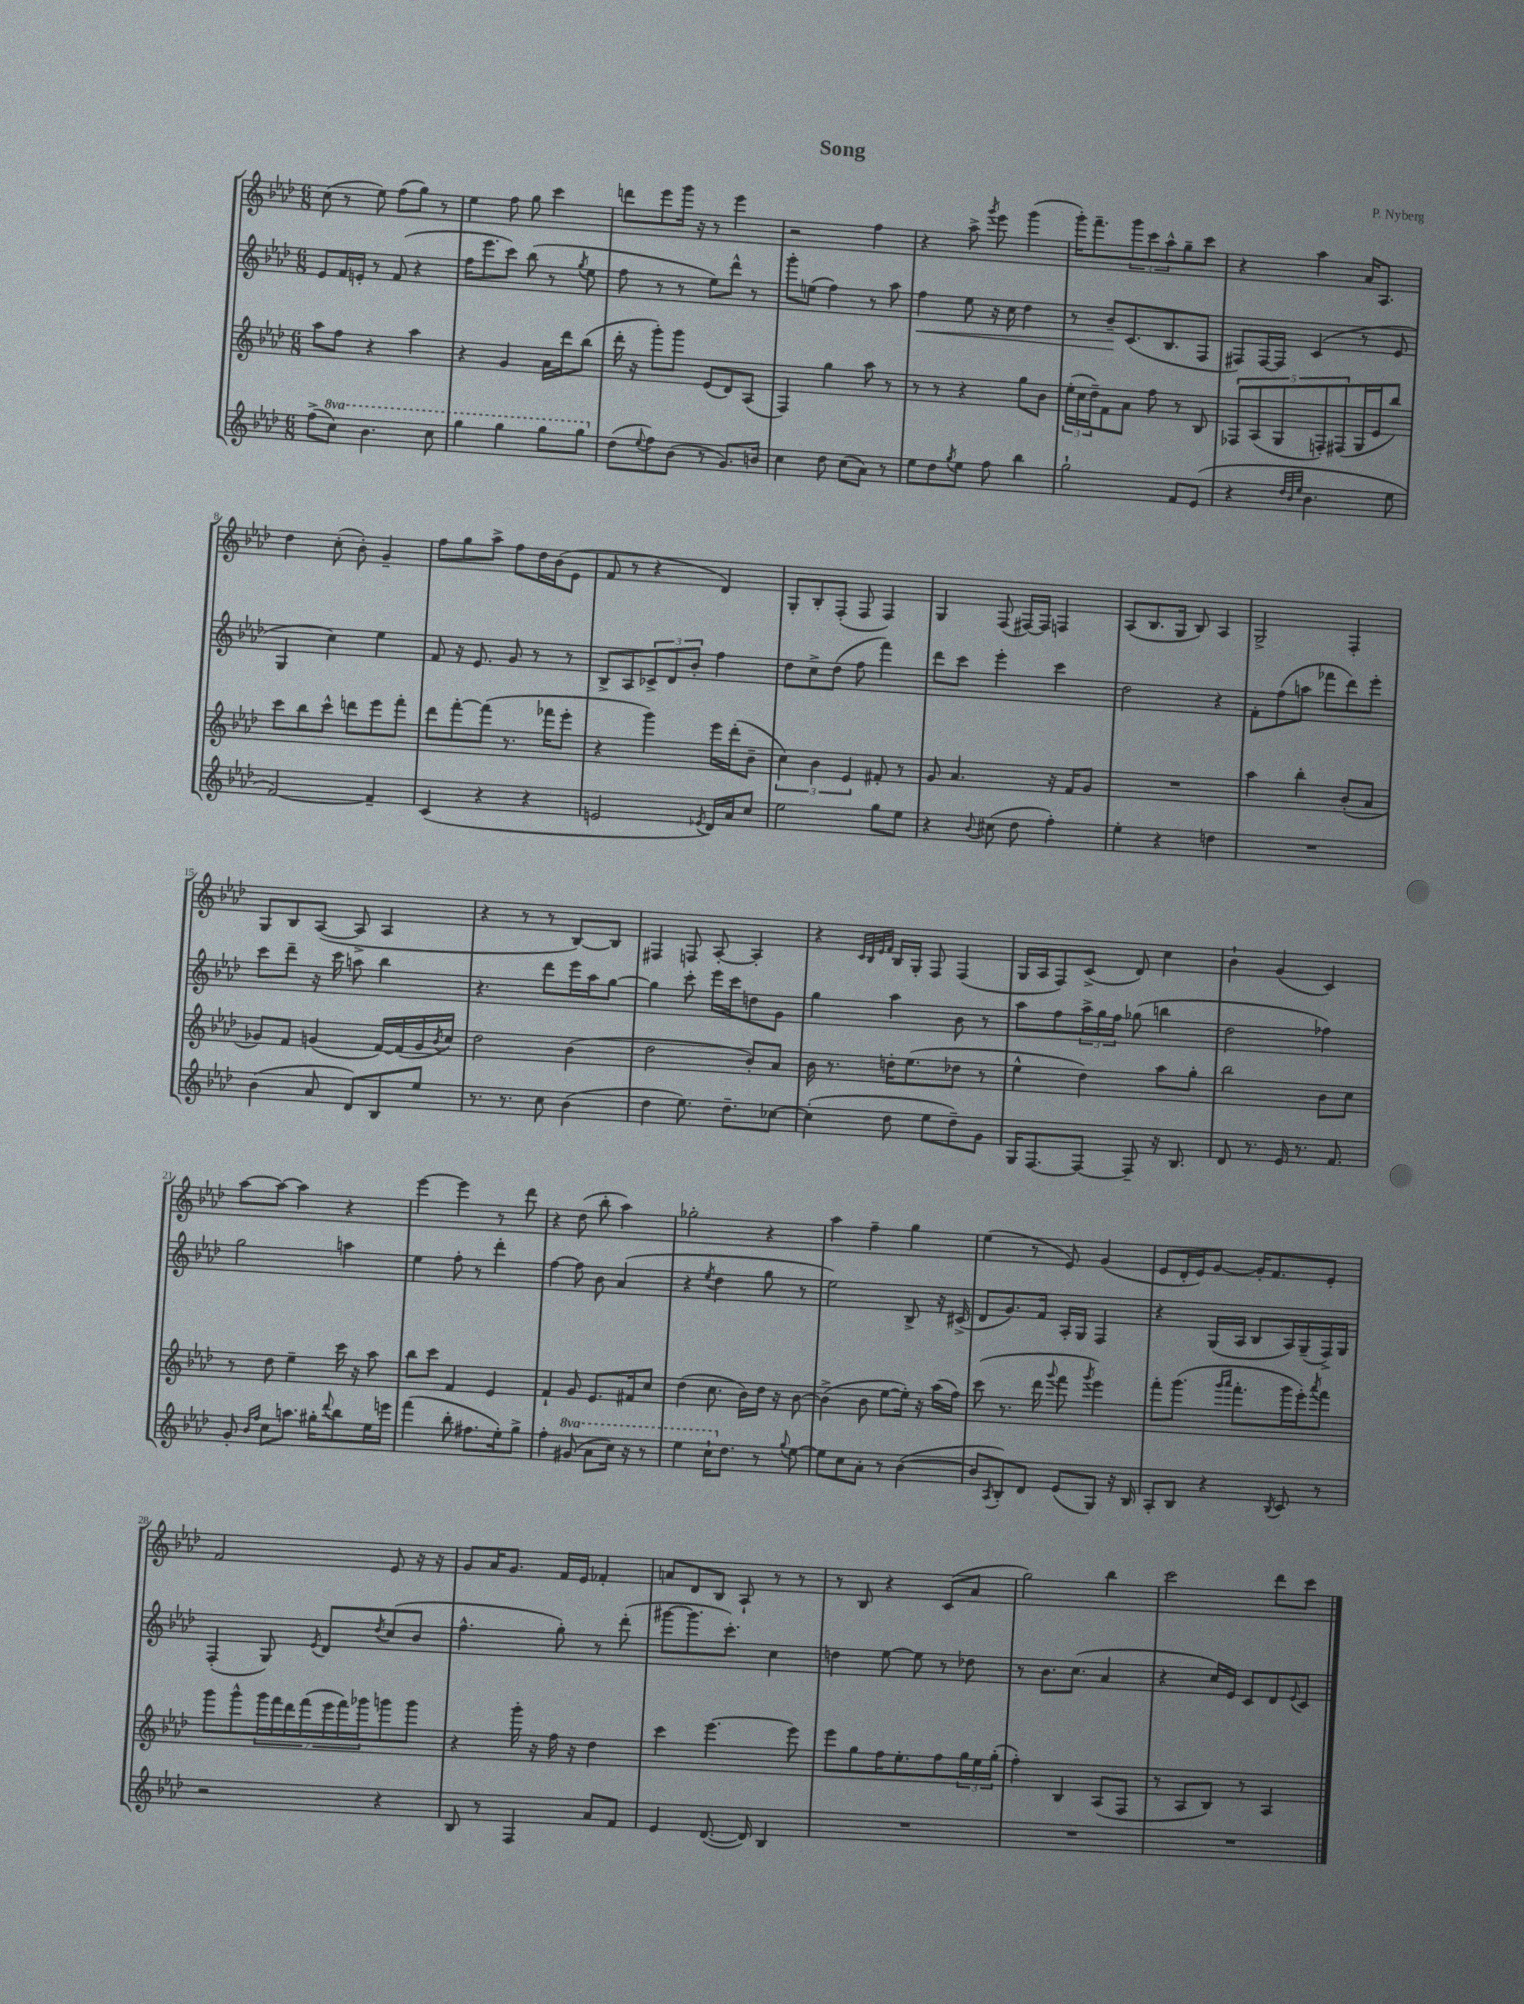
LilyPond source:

\header { title = "Song" composer = "P. Nyberg" }
<<
\new StaffGroup <<
\new Staff = "s0" {
    \clef treble \key aes \major \numericTimeSignature \time 6/8
    c''8( r8 ees''8) f''8( g''8) r8 |
    ees''4 f''8 g''8 c'''4 |
    d'''8 ees'''8 g'''16 r16 r8 ees'''4 |
    r2 f''4 |
    r4 aes''8-> \acciaccatura { g'''8 } ees'''8 g'''4( |
    g'''16-.) f'''8.-- \tuplet 3/2 { g'''8 c'''8 aes''8-^ } g''8-- c'''8 |
    r4 aes''4 aes'16 aes8. |
    des''4 c''8-.( bes'8-.) g'4-- |
    f''8 g''8 aes''8-> f''8 des''16 bes'16( ees'8 |
    f'8 r8 r4 des'4) |
    g8-. bes8-. f8-.( f8 f4) |
    g4 f8( fis16~) fis16 f4 |
    aes8( bes8. g16 bes8) aes4 |
    g2-> f4-. |
    g8 bes8 aes8~( aes8-> aes4 |
    r4 r8 r8 bes8~) bes8 |
    fis4 f8 aes8~-. aes4-. |
    r4 \grace { c'32 bes32 ees'32 f'32 } bes16 g16-. f8 f4( |
    g16 aes16 f8) c'8->( des'8) c''4 |
    bes'4-! g'4( c'4) |
    aes''8~ aes''8~ aes''4 r4 |
    ees'''4~ ees'''4 r8 des'''8 |
    r4 des''8( bes''8-. aes''4) |
    ges''2-. r4 |
    aes''4 f''4-- g''4 |
    ees''4( r8 ees'8) g'4( |
    ees'8 des'16-. ees'16) g'8~ g'16-. f'8. ees'8-. |
    f'2 ees'8 r16 r16 |
    g'8 aes'16 g'8. f'16 ees'16 fes'4-. |
    a'8 des'8 bes8 aes8-! r8 r8 |
    r8 bes8 r4 c'8( aes'8 |
    g''2) bes''4 |
    c'''2 des'''8 c'''8 \bar "|." |
}
\new Staff = "s1" {
    \clef treble \key aes \major \numericTimeSignature \time 6/8
    ees'8 f'16 e'16-. r8 f'8( r4 |
    f''16 ees'''8. c'''8) bes''8( r8 \acciaccatura { g''8 } ees''8 |
    f''8 r8 r8 ees''8) des'''8-^ r8 |
    g'''8-. e''8( f''4) r8 aes''8 |
    f''4\< ees''8 r16 c''16 des''4 |
    r8 bes'8--\! c'8.( bes8. f8 |
    fis8) fis16~ fis16 c'4( r8 ees'8 |
    g4 c''4) ees''4 |
    f'8 r16 ees'8. g'8 r8 r8 |
    bes8-> aes8 \tuplet 3/2 { ces'8-> des'8 bes'8-. } f''4 |
    des''8 c''8-> des''8( f''8 f'''4) |
    des'''8 c'''8 ees'''4-. c'''4 |
    des''2 r4 |
    f'8-. f''8( a''8 fes'''8 des'''8) ees'''8-. |
    c'''8 des'''8-- r16 c'''16 a''8 bes''4 |
    r4. des'''8 ees'''16 aes''16 g''8~ |
    g''4 c'''8-. ees'''16 c'''16 d''8 g'8 |
    g''4 aes''4 bes'8 r8 |
    aes''8 f''8 \tuplet 3/2 { aes''16-> g''16 f''16 } ges''8( b''4 |
    des''2 fes''4) |
    g''2 a''4 |
    ees''4 f''8-. r8 des'''4-. |
    f''4~ f''8 bes'8 aes'4( |
    r4 \acciaccatura { ees''8 } des''4 g''8 r8 |
    ees''2) bes8-> r16 cis'16->( |
    des'8 g'8.) f'16 aes16-. g16 f4 |
    r4 g16( aes16 bes8 aes16) g16--( f16->) g16 |
    f4-.( g8) \acciaccatura { ees'8 } des'8 \acciaccatura { des''8 } c''8( bes'8 |
    f''4.-^ g''8-.) r8 des'''8-.( |
    gis'''8~ gis'''8. c'''8.-.) c''4 |
    d''4 ees''8~ ees''8 r8 des''8 |
    r8 bes'8. c''8.( aes'4 |
    r4 c''16) ees'16 c'8 des'8 \appoggiatura { ees'8 } c'8 \bar "|." |
}
\new Staff = "s2" {
    \clef treble \key aes \major \numericTimeSignature \time 6/8
    aes''8 f''8 r4 aes''4 |
    r4 g'4 aes'16 des'''16 bes''8( |
    des'''16-. r16 g'''8-.) g'''8 ees'8( des'8) aes8( |
    f4) g''4 aes''8 r8 |
    r8 r8 r4 g''8 bes'8 |
    \tuplet 3/2 { ees''16-.( c''16 des''16--) } f'8 aes'8 f''8 r8 bes8 |
    \tuplet 5/4 { fes8 aes8( g8 f8-.) fis8( } g16 ees'16 bes''8) |
    c'''8 bes''8 c'''8-^ d'''8 ees'''8 f'''8-. |
    des'''8 f'''8~-. f'''8( r8. fes'''16 ees'''8-. |
    r4 g'''4) ees'''16 des'''16-.( bes'8-- |
    \tuplet 3/2 { c''4) bes'4 ees'4 } fis'8-. r8 |
    g'8 aes'4. r16 f'16 g'8 |
    R2. |
    aes''4 bes''4-. bes'8-.( aes'8 |
    ges'8) f'8 g'4( f'16~) f'16( g'16 \acciaccatura { bes'8 } c''16) |
    des''2 bes'4( |
    des''2 bes'8-.) aes'8 |
    bes'16 r8. d''16-. ees''8.( des''8 r8 |
    ees''4-^ des''4) aes''8 g''8-. |
    bes''2 bes'8 c''8 |
    r8 des''8 ees''4-- c'''16 r16 aes''8 |
    bes''8 c'''8 f'4 ees'4 |
    f'4-! g'8 ees'8. fis'16 c''8 |
    des''4( c''8. bes'16) des''16 r16 bes'8~ |
    bes'4->( bes'8 ees''8~ ees''16-.) r16 aes''16( f''16) |
    c'''8( r8. des'''16 \appoggiatura { g'''8 } f'''8 \acciaccatura { g'''8 } ees'''4) |
    f'''8-. g'''8.( \grace { g'''16 aes'''16 } f'''8.-. g'''16 ees'''16-.) \acciaccatura { aes'''8 } f'''8 |
    g'''8 g'''8-^ \tuplet 7/4 { g'''16 f'''16 des'''16 f'''16( ees'''16 f'''16) ges'''16 } g'''8 g'''8 |
    r4 g'''16-. r16 f''16 r16 des''4 |
    c'''4 ees'''4.~ ees'''8 |
    ees'''8 g''8 f''16 ees''8.-. f''8 \tuplet 3/2 { g''16 ees''16 g''16-.( } |
    f''4-.) bes4 aes8( f8 |
    r8 aes8 bes8) r8 aes4 \bar "|." |
}
\new Staff = "s3" {
    \clef treble \key aes \major \numericTimeSignature \time 6/8 \set Staff.ottavationMarkups = #ottavation-simple-ordinals
    f''8->( \ottava #1 c'''8) bes''4. c'''8 |
    g'''4 g'''4 g'''8 g'''8 \ottava #0 |
    des''8( \appoggiatura { ees''8 } f''8) bes'8( r8 g'8.) b'16 |
    c''4 des''8 c''8( aes'8) r8 |
    ees''8 des''8 \acciaccatura { g''8 } ees''8 f''8 bes''4 |
    g''2-! f'8 ees'8( |
    r4 \grace { des''32 bes'32 ees''32 } bes'4. ees''8 |
    f'2~) f'4-- |
    c'4( r4 r4 |
    e'2 \acciaccatura { ees'8 } des'16) aes'16 c''8 |
    ees''2 g''8 ees''8 |
    r4 \appoggiatura { bes'8 } cis''8( des''8 f''4-.) |
    ees''4-. r4 d''4 |
    R2. |
    bes'4( aes'8 des'8) bes8 ees''8 |
    r8. r8. c''8 bes'4( |
    des''4 ees''8.) des''8.-- ces''8~ |
    ces''4-.( des''8 ees''8 des''8--) g'8 |
    g16 f8.~ f8~ f8-- r16 bes8. |
    des'8 r8. ees'16 r8. f'8. |
    g'8-. \grace { bes'16 f''16 } c''8 a''8. gis''16-. \appoggiatura { des'''8 } bes''8 ees''16 e'''16 |
    f'''4( bes''8-. fis''8. ees''16-.) g''8-> |
    f''4-. \ottava #1 gis''8( aes''8 c'''16) r16 r8 |
    ees'''4 c'''16-! \ottava #0 des''8. r8 \appoggiatura { g''8 } ees''8~ |
    ees''8 c''8 aes'8-. r8 bes'4~( |
    bes'8 \acciaccatura { aes8 } bes8-.) des'8 ees'8( g8) r16 bes16 |
    aes8-. bes8 r4 \acciaccatura { bes8 } c'8 r8 |
    r2 r4 |
    bes8 r8 f4 aes'8 f'8 |
    ees'4 des'8.~( des'16) bes4 |
    R2. |
    R2. |
    R2. \bar "|." |
}
>>
>>
